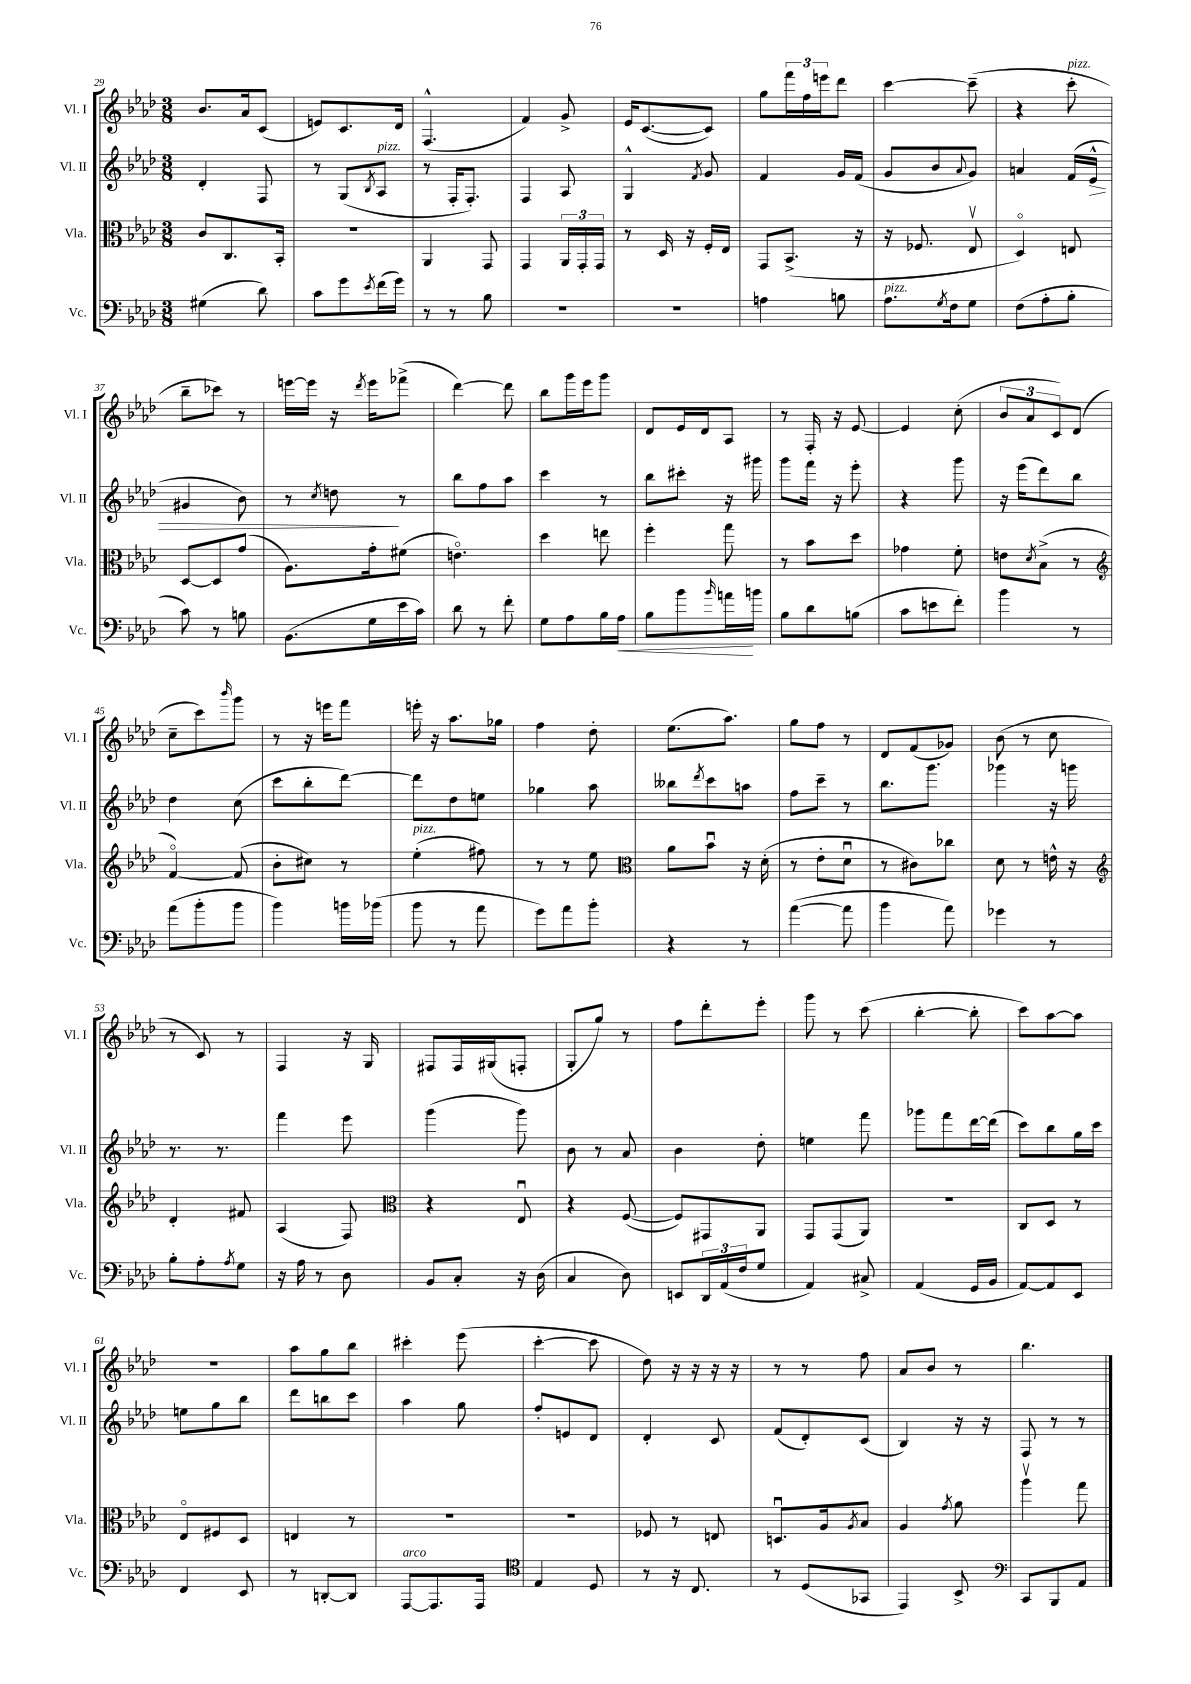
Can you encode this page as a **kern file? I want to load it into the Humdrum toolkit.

**kern	**dynam	**kern	**kern	**dynam	**kern
*part4	*part4	*part3	*part2	*part2	*part1
*staff4	*staff4	*staff3	*staff2	*staff2	*staff1
*I"Vc.	*	*I"Vla.	*I"Vl. II	*	*I"Vl. I
*I'Vc.	*	*I'Vla.	*I'Vl. II	*	*I'Vl. I
*clefF4	*	*clefC3	*clefG2	*	*clefG2
*k[b-e-a-d-]	*	*k[b-e-a-d-]	*k[b-e-a-d-]	*	*k[b-e-a-d-]
*M3/8	*	*M3/8	*M3/8	*	*M3/8
=29	=29	=29	=29	=29	=29
(4G#X\	.	8c/L	4d-'/	.	8.b-/L
.	.	8.C/	.	.	.
.	.	.	.	.	16a-/k
8d-\)	.	.	8F/	.	(8c/J
.	.	16BB-'/Jk	.	.	.
=30	=30	=30	=30	=30	=30
8c\L	.	4.r	8r	.	8en/L)
8g\	.	.	(8G/L	.	8.c/
8qe-/	.	.	8qB-/	.	.
!	!	!	!LO:TX:a:i:t=pizz.	!	!
(16f\L	.	.	8A-/J	.	.
16g\JJ)	.	.	.	.	16d-/Jk
=31	=31	=31	=31	=31	=31
8r	.	4AA-/	8r	.	(4.F^^/
8r	.	.	16F'/KL	.	.
.	.	.	8.F'/J)	.	.
8B-\	.	8GG/	.	.	.
=32	=32	=32	=32	=32	=32
4.r	.	4GG/	4F/	.	4f/)
.	.	24AA-/LL	8A-/	.	8g^/
.	.	24GG'/	.	.	.
.	.	24GG/JJ	.	.	.
=33	=33	=33	=33	=33	=33
4.r	.	8r	4G^^/	.	16e-/KL
.	.	.	.	.	([8.c/
.	.	16D-/	.	.	.
.	.	16r	.	.	.
.	.	.	8qf/	.	.
.	.	16F'/LL	8g/	.	8c/J])
.	.	16E-/JJ	.	.	.
=34	=34	=34	=34	=34	=34
4An\	.	8GG/L	4f/	.	8gg\L
.	.	(8.BB-^/J	.	.	24fff\L
.	.	.	.	.	24ff\
.	.	.	.	.	24eeen\J
8Bn\	.	.	16g/LL	.	8ddd-\J
.	.	16r	(16f/JJ	.	.
=35	=35	=35	=35	=35	=35
!LO:TX:a:i:t=pizz.	!	!	!	!	!
8.A-\L	.	16r	8g/L	.	[4ccc\
.	.	8.F-X/	.	.	.
.	.	.	8b-/	.	.
8qG/	.	.	.	.	.
16F\k	.	.	.	.	.
.	.	.	8qqa-/	.	.
8G\J	.	8E-v/	8g/J)	.	(8ccc~\]
=36	=36	=36	=36	=36	=36
(8F\L	.	4D-/)	4an/	.	4r
8A-'\	.	.	.	.	.
!	!	!	!	!	!LO:TX:a:i:t=pizz.
8B-'\J	.	8En/	(16f/LL	.	8ccc'\
!	!	!	!	!LO:HP:b	!
.	.	.	16e-^^/JJ	>	.
!!LO:LB:g=z
=37	=37	=37	=37	=37	=37
8c\)	.	[8D-/L	4g#X/	.	8bb-~\L
8r	.	8D-/]	.	.	8ccc-X\J)
8Bn\	.	(8g/J	8b-\)	.	8r
=38	=38	=38	=38	=38	=38
(8.BB-\L	.	8.A-\L)	8r	.	[16eeen\LL
.	.	.	.	.	16eee\JJ]
.	.	.	8qcc/	.	.
.	.	.	8ddn\	.	16r
.	.	.	.	.	8qddd-/
16G\L	.	16g'\k	.	.	16eee\KL
16e-\	.	(8f#X\J	8r	]	(8fff-X^\J
16c\JJ)	.	.	.	.	.
=39	=39	=39	=39	=39	=39
8d-\	.	4.en\)	8bb-\L	.	[4ddd-\)
8r	.	.	8ff\	.	.
8f'\	.	.	8aa-\J	.	8ddd-\]
=40	=40	=40	=40	=40	=40
8G\L	.	4dd-\	4ccc\	.	8bb-\L
8A-\	.	.	.	.	16ggg\L
.	.	.	.	.	16eee-\J
16B-\L	.	8een\	8r	.	8ggg\J
!	!LO:HP:b	!	!	!	!
16A-\JJ	<	.	.	.	.
=41	=41	=41	=41	=41	=41
8B-\L	.	4ff'\	8bb-\L	.	8d-/L
8b-\	.	.	8ccc#X'\J	.	16e-/L
.	.	.	.	.	16d-/J
16qqb-/	.	.	.	.	.
16an\L	.	8gg\	16r	.	8A-/J
16bn\JJ	[	.	16ggg#X\	.	.
=42	=42	=42	=42	=42	=42
8B-\L	.	8r	8ggg\L	.	8r
8d-\	.	8b-\L	16fff\Jk	.	16F'/
.	.	.	16r	.	16r
(8Bn\J	.	8dd-\J	8eee-'\	.	[8e-/
=43	=43	=43	=43	=43	=43
8c\L	.	4g-X\	4r	.	4e-/]
8en\	.	.	.	.	.
8f'\J)	.	8f'\	8ggg\	.	(8cc'\
=44	=44	=44	=44	=44	=44
4b-\	.	8en\L	16r	.	12b-/L
.	.	.	(16eee-\KL	.	.
.	.	.	.	.	12a-/
.	.	8qd-/	.	.	.
.	.	(8B-^\J	8ddd-\)	.	.
.	.	.	.	.	12c/)
8r	.	8r	8bb-\J	.	(8d-/J
!!LO:LB:g=z
=45	=45	=45	=45	=45	=45
*	*	*clefG2	*	*	*
(8a-\L	.	[4f/)	4dd-\	.	8cc~\L
8b-'\	.	.	.	.	8ccc\)
.	.	.	.	.	16qqbbb-/
8b-\J	.	(8f/]	(8cc\	.	8ggg\J
=46	=46	=46	=46	=46	=46
4b-\)	.	8b-'\L	8ccc\L	.	8r
.	.	8cc#X\J)	8bb-'\	.	16r
.	.	.	.	.	16eeen\KL
16bn\LL	.	8r	[8ddd-\J)	.	8fff\J
(16b-X\JJ	.	.	.	.	.
=47	=47	=47	=47	=47	=47
!	!	!LO:TX:a:i:t=pizz.	!	!	!
8b-\	.	(4ee-'\	8ddd-\L]	.	16eeen'\
.	.	.	.	.	16r
8r	.	.	8dd-\	.	8.aa-\L
8a-\	.	8ff#X\)	8een\J	.	.
.	.	.	.	.	16gg-X\Jk
=48	=48	=48	=48	=48	=48
8g\L)	.	8r	4gg-X\	.	4ff\
8a-\	.	8r	.	.	.
8b-'\J	.	8ee-\	8aa-\	.	8dd-'\
=49	=49	=49	=49	=49	=49
*	*	*clefC3	*	*	*
4r	.	8a-\L	8bb--X\L	.	(8.ee-\L
.	.	.	8qddd-/	.	.
.	.	8b-u\J	8ccc\	.	.
.	.	.	.	.	8.aa-\J)
8r	.	16r	8aan\J	.	.
.	.	(16d-'\	.	.	.
=50	=50	=50	=50	=50	=50
([4a-\	.	8r	8ff\L	.	8gg\L
.	.	8e-'\L	8ccc~\J	.	8ff\J
8a-\]	.	8d-u\J	8r	.	8r
=51	=51	=51	=51	=51	=51
4b-\	.	8r	8.bb-\L	.	8d-/L
.	.	8c#X\L)	.	.	(8f/
.	.	.	8.ggg\J	.	.
8a-\)	.	8cc-X\J	.	.	8g-X/J)
=52	=52	=52	=52	=52	=52
4g-X\	.	8d-\	4ggg-X\	.	(8b-\
.	.	8r	.	.	8r
8r	.	16en^^\	16r	.	8cc\
.	.	16r	16gggn\	.	.
!!LO:LB:g=z
=53	=53	=53	=53	=53	=53
*	*	*clefG2	*	*	*
8B-'\L	.	4d-'/	8.r	.	8r
8A-'\	.	.	.	.	8c/)
.	.	.	8.r	.	.
8qA-/	.	.	.	.	.
8G\J	.	8f#X/	.	.	8r
=54	=54	=54	=54	=54	=54
16r	.	(4A-/	4fff\	.	4F/
16A-\	.	.	.	.	.
8r	.	.	.	.	.
8D-\	.	8F/)	8eee-\	.	16r
.	.	.	.	.	16G/
=55	=55	=55	=55	=55	=55
*	*	*clefC3	*	*	*
8BB-/L	.	4r	(4ggg\	.	8F#X/L
8C'/J	.	.	.	.	16F#/L
.	.	.	.	.	(16G#X/J
16r	.	8E-u/	8ggg\)	.	8Fn'/J
(16D-\	.	.	.	.	.
=56	=56	=56	=56	=56	=56
4C/	.	4r	8b-\	.	8G'/L
.	.	.	8r	.	8gg/J)
8D-\)	.	([8F/	8a-/	.	8r
=57	=57	=57	=57	=57	=57
8EEn/L	.	8F/L])	4b-\	.	8ff\L
24DD-/L	.	8GG#X/	.	.	8ddd-'\
(24AA-/	.	.	.	.	.
24F/J	.	.	.	.	.
8G/J	.	8AA-/J	8dd-'\	.	8eee-'\J
=58	=58	=58	=58	=58	=58
4AA-/)	.	8GG/L	4een\	.	8ggg\
.	.	(8GG/	.	.	8r
8C#X^/	.	8AA-/J)	8fff\	.	(8ccc\
=59	=59	=59	=59	=59	=59
(4AA-/	.	4.r	8ggg-X\L	.	[4bb-'\
.	.	.	8fff\	.	.
16GG/LL	.	.	[16ddd-\L	.	8bb-'\]
16BB-/JJ	.	.	(16ddd-\JJ]	.	.
=60	=60	=60	=60	=60	=60
[8AA-/L)	.	8C/L	8ccc\L)	.	8ccc\L)
8AA-/]	.	8D-/J	8bb-\	.	[8aa-\
8EE-/J	.	8r	16gg\L	.	8aa-\J]
.	.	.	16ccc\JJ	.	.
!!LO:LB:g=z
=61	=61	=61	=61	=61	=61
4FF/	.	8E-/L	8een\L	.	4.r
.	.	8F#X/	8gg\	.	.
8EE-/	.	8D-/J	8bb-\J	.	.
=62	=62	=62	=62	=62	=62
8r	.	4En/	8ddd-\L	.	8aa-\L
[8DDn'/L	.	.	8bbn\	.	8gg\
8DD/J]	.	8r	8ccc\J	.	8bb-\J
=63	=63	=63	=63	=63	=63
!LO:TX:a:i:t=arco	!	!	!	!	!
[8AAA-/L	.	4.r	4aa-\	.	4ccc#X'\
8.AAA-/]	.	.	.	.	.
.	.	.	8gg\	.	(8eee-\
16AAA-/Jk	.	.	.	.	.
=64	=64	=64	=64	=64	=64
*clefC4	*	*	*	*	*
4E-/	.	4.r	8ff'/L	.	[4ccc'\
.	.	.	8en/	.	.
8D-/	.	.	8d-/J	.	8ccc\]
=65	=65	=65	=65	=65	=65
8r	.	8F-X/	4d-'/	.	8dd-\)
16r	.	8r	.	.	16r
8.C/	.	.	.	.	16r
.	.	8En/	8c/	.	16r
.	.	.	.	.	16r
=66	=66	=66	=66	=66	=66
8r	.	8.Dnu/L	(8f/L	.	8r
(8D-/L	.	.	8d-'/)	.	8r
.	.	16A-/k	.	.	.
.	.	8qA-/	.	.	.
8GG-X/J	.	8B-/J	(8c/J	.	8ff\
=67	=67	=67	=67	=67	=67
4EE-/)	.	4A-/	4B-/)	.	8a-/L
.	.	.	.	.	8b-/J
.	.	8qg/	.	.	.
8BB-^/	.	8a-\	16r	.	8r
.	.	.	16r	.	.
=68	=68	=68	=68	=68	=68
*clefF4	*	*	*	*	*
8CC/L	.	4aa-v\	8F/	.	4.bb-\
8BBB-/	.	.	8r	.	.
8AA-/J	.	8gg\	8r	.	.
==	==	==	==	==	==
*-	*-	*-	*-	*-	*-
